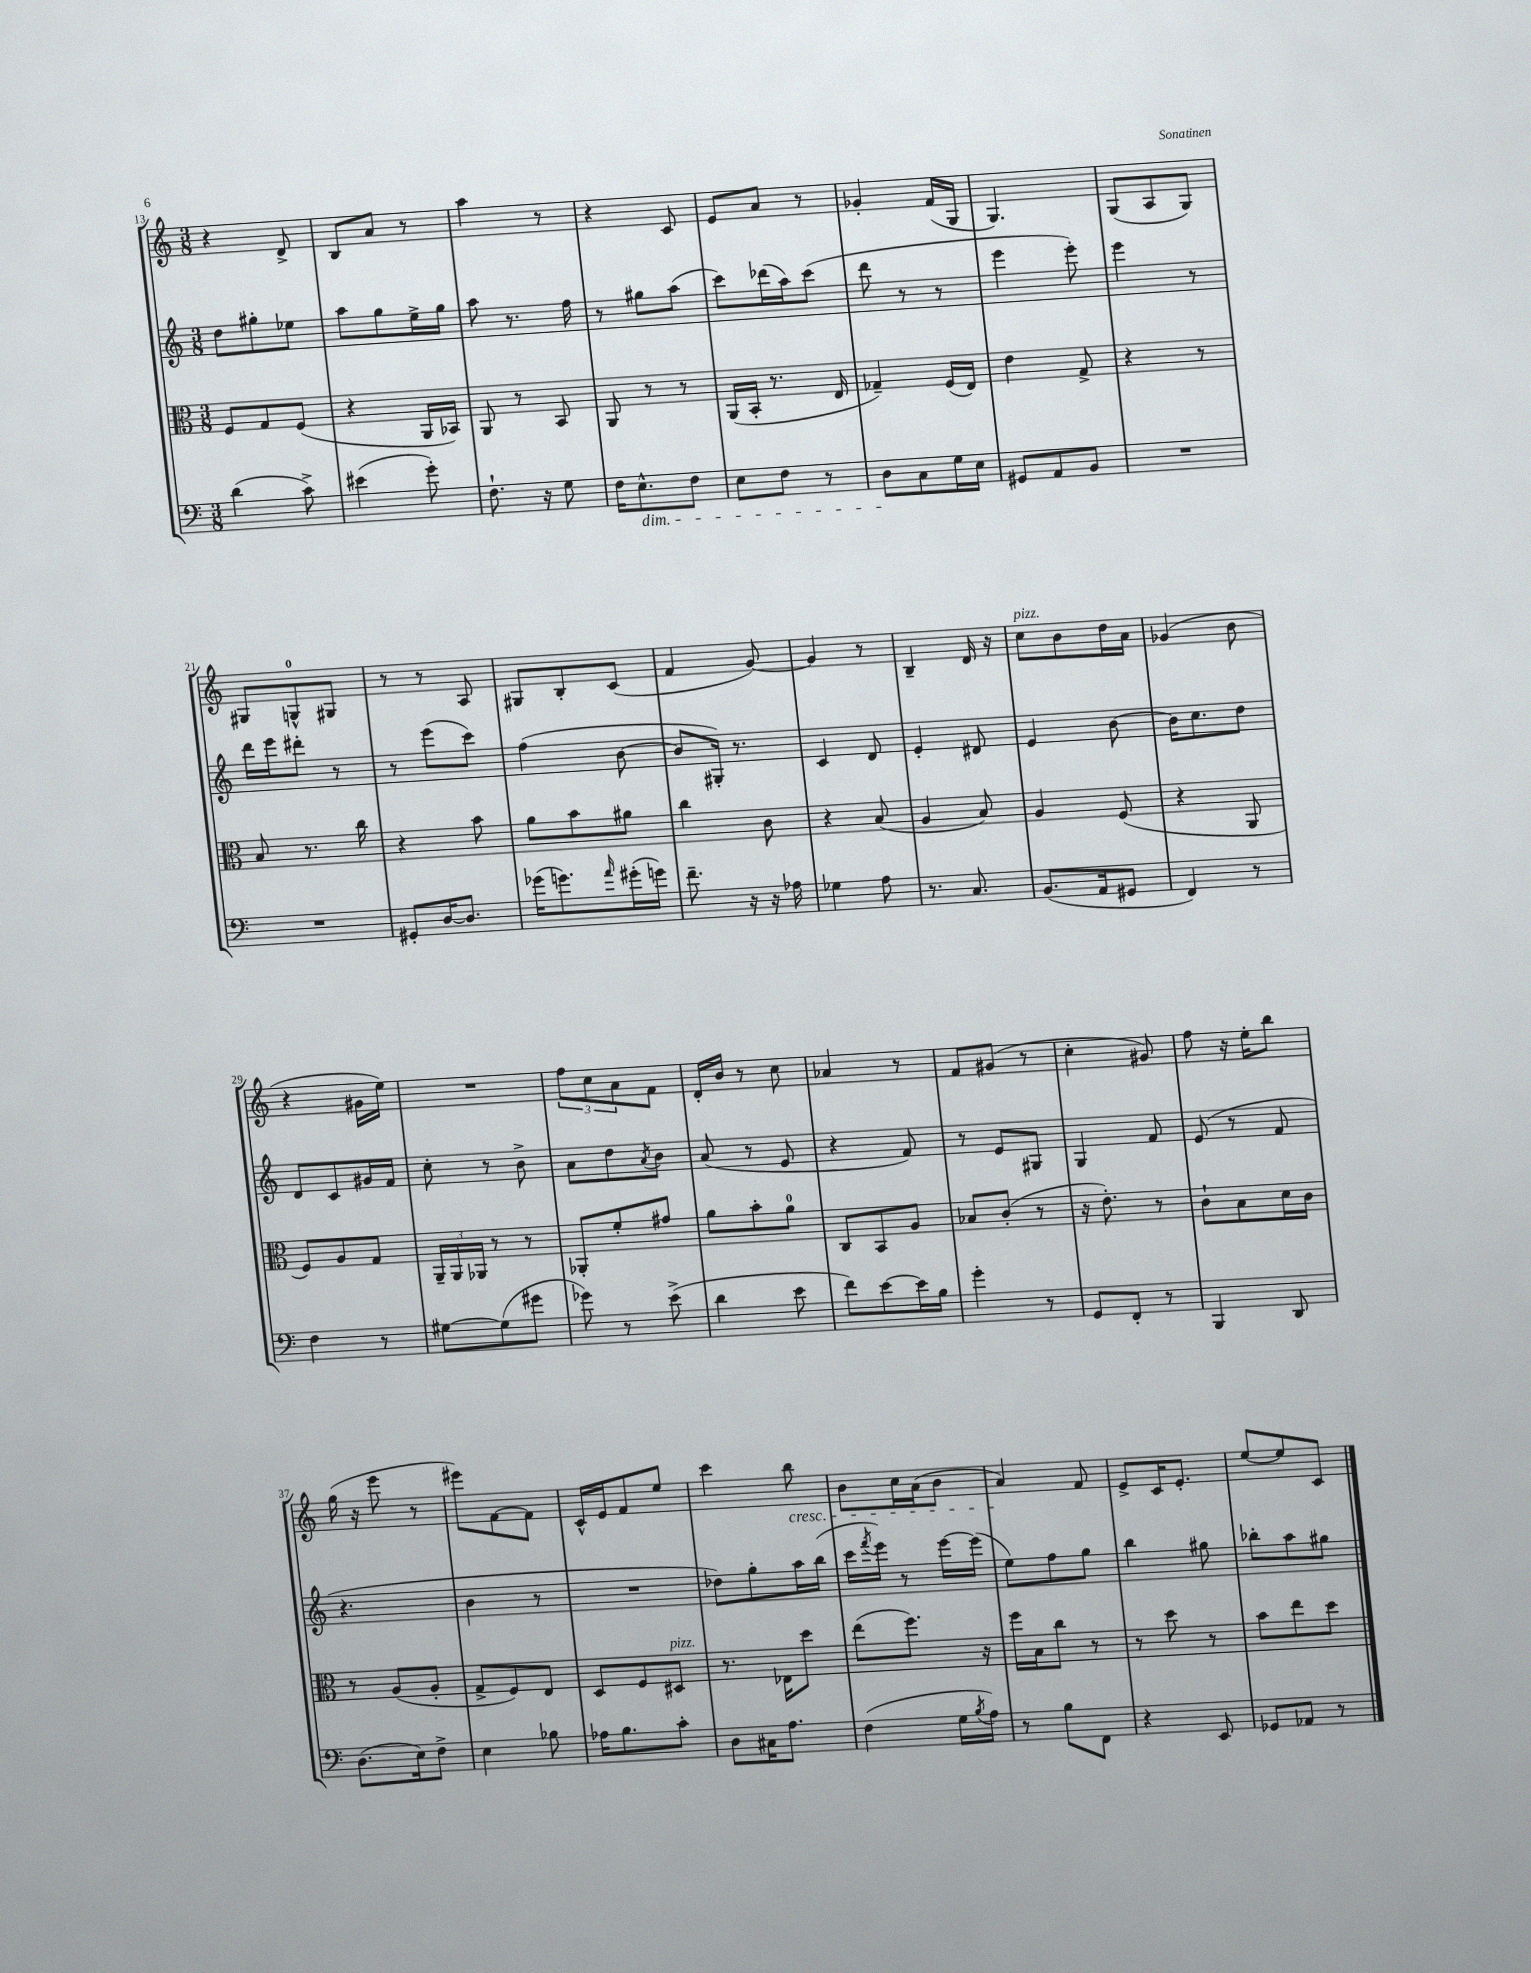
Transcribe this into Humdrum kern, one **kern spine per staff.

**kern	**kern	**kern	**kern
*staff4	*staff3	*staff2	*staff1
*clefF4	*clefC3	*clefG2	*clefG2
*k[]	*k[]	*k[]	*k[]
*M3/8	*M3/8	*M3/8	*M3/8
(4d	8F	8dd	4r
.	8G	8gg#'	.
8c^)	(8F	8ee-	8d^
=	=	=	=
(4e#	4r	8aa	8B
.	.	8gg	8a
8g')	16AA	16ee^	8r
.	16BB-)	16gg	.
=	=	=	=
8.F`	8AA	8aa	4aa
.	8r	8.r	.
16r	.	.	.
8G	8BB	.	8r
.	.	16ff	.
=	=	=	=
16F	8AA	8r	4r
8.E^^	.	.	.
.	8r	8gg#	.
8F	8r	(8aa	8c
=	=	=	=
8E	(16AA	8ccc)	8e
.	16BB'	.	.
8F	8.r	(16ddd-	8a
.	.	16aa)	.
8r	.	(8ccc	8r
.	16E	.	.
=	=	=	=
8D	4G-~)	8ddd	4g-'
8C	.	8r	.
16G	(16F	8r	(16f
16E	16E)	.	16G
=	=	=	=
8GG#	4e	4eee	4.G)
8AA	.	.	.
8BB	8G^	8eee')	.
=	=	=	=
4.r	4r	4eee	(8G
.	.	.	8A
.	8r	8r	8G)
=	=	=	=
4.r	8B	16ddd	8G#
.	.	16eee	.
.	8.r	8ddd#'	8G^^
.	.	8r	8G#
.	16cc	.	.
=	=	=	=
8GG#'	4r	8r	8r
[16D	.	(8eee	8r
8.D]	.	.	.
.	8b	8ccc)	8A
=	=	=	=
(16g-	8a	(4ff	8G#
8.g)	.	.	.
.	8b	.	8B'
16qqa	.	.	.
(16g#'	8a#	[8b	(8c
16g)	.	.	.
=	=	=	=
8.f~	4cc	8b]	4f
.	.	16G#')	.
16r	.	8.r	.
16r	8c	.	[8g)
16A-	.	.	.
=	=	=	=
4G-	4r	4c	4g]
8A	(8B	8d	8r
=	=	=	=
8.r	4A	4e'	4B~
8.C	.	.	.
.	8B)	8d#	16d
.	.	.	16r
=	=	=	=
(8.BB	4A	4e	8cc
.	.	.	8b
16AA	.	.	.
8GG#	(8F	[8b	16dd
.	.	.	16a
=	=	=	=
4FF)	4r	16b]	(4g-
.	.	8.cc	.
8r	8AA	8dd	8b
=	=	=	=
4F	8F)	8d	4r
.	8A	8c	.
8r	8G	16g#	16g#
.	.	16f	16ee)
=	=	=	=
[8G#	24AA~	8cc'	4.r
.	24AA	.	.
.	24AA-	.	.
(8G#]	8r	8r	.
8g#	8r	8b^	.
=	=	=	=
8g-)	8AA-'	8a	12ff
.	.	.	12cc
8r	8f'	8dd	.
.	.	.	12a
.	.	8qa	.
(8e^	8g#	8b	8f
=	=	=	=
4d	8a	(8a	16d'
.	.	.	16b
.	8b'	8r	8r
8e	8a	8e	8cc
=	=	=	=
8f)	8C	4r	4a-
[8e	8BB	.	.
16e]	8A	8f)	8r
16B	.	.	.
=	=	=	=
4g'	8B-	8r	8f
.	(8c'	8e	(8g#
8r	8r	8G#	8r
=	=	=	=
8GG	16r	4G	4cc'
.	8.e')	.	.
8FF'	.	.	.
8r	8r	8f	8g#)
=	=	=	=
4BBB	8c`	(8e	8ff
.	8B	8r	16r
.	.	.	16ee'
8DD	16d	8f	8bb
.	16c	.	.
=	=	=	=
(8.D	8r	4.r	(16gg
.	.	.	16r
.	(8A	.	8eee
16E)	.	.	.
8F^	8A'	.	8r
=	=	=	=
4E	8G^	4b	8eee#)
.	8F)	.	[8f
8B-	8E	8r	8f]
=	=	=	=
16A-	8D	4.r	16c^^
8.B	.	.	16e
.	8F	.	8f
8c'	8D#	.	8ee
=	=	=	=
8D	8.r	8dd-)	4ccc
16C#	.	8gg'	.
8.A	16E-	.	.
.	8dd	16aa	8bb
.	.	(16bb	.
=	=	=	=
(4F	(8ee	16ccc	8b
.	.	8qfff	.
.	.	16eee)	.
.	8.ff)	8r	16cc
.	.	.	(16a
16G	.	[16eee	8b
8qB	.	.	.
16A)	16r	(16eee]	.
=	=	=	=
8r	16ff	8ee)	4a)
.	16B	.	.
8B	8cc	8ff	.
8FF	8r	8gg	8f
=	=	=	=
4r	8r	4bb	8e^
.	8dd	.	16c
.	.	.	8.e'
8EE	8r	8gg#	.
=	=	=	=
8GG-	8b	8bb-'	[8ee
8AA-	8ee	8aa	8ee]
8r	8dd	8gg#	8c
==	==	==	==
*-	*-	*-	*-
